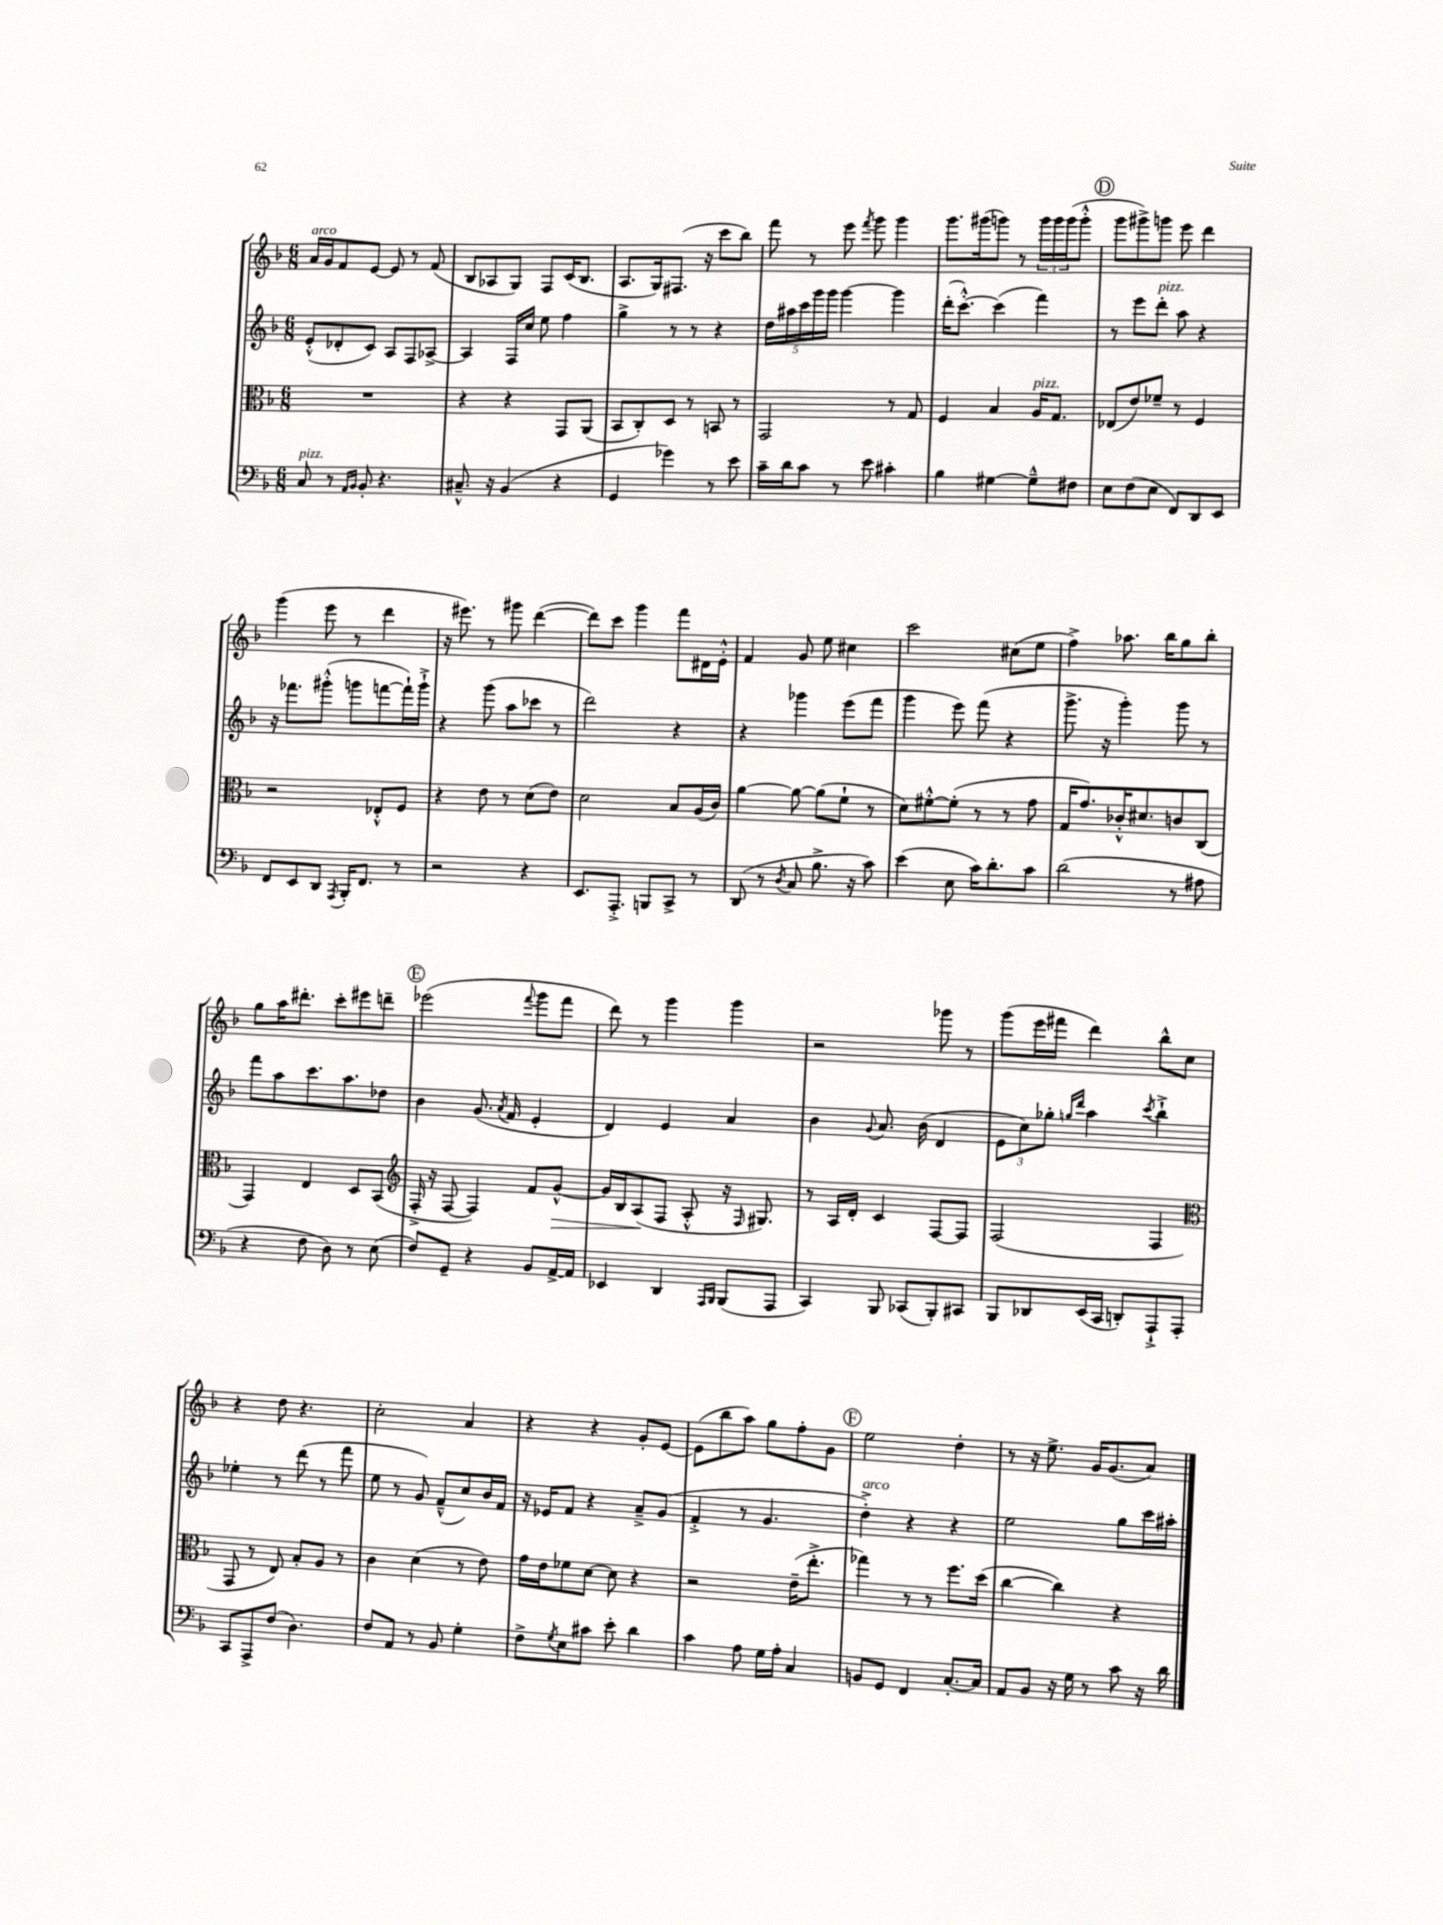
<<
\new StaffGroup <<
\new Staff = "s0" {
    \clef treble \key f \major \numericTimeSignature \time 6/8
    a'16^\markup { \italic "arco" } g'16 f'8 e'8~ e'8 r8 f'8( |
    bes8 aes8 g8) f8 c'16( bes8. |
    a8. g16) fis8.( r16 c'''8 bes''8) |
    f'''8 r8 e'''8 \acciaccatura { f'''8 } g'''8 g'''4 |
    g'''8. gis'''16( g'''8) r8 \tuplet 3/2 { g'''16 g'''16 g'''16( } g'''8-.-^ |
    \mark \markup { \circle "D" } g'''8 gis'''8->) g'''8 e'''8 d'''4 |
    g'''4( e'''8 r8 d'''4 |
    r16 eis'''8.) r8 gis'''8 d'''4~( |
    d'''8) c'''8 g'''4 f'''8 dis'16 e'16-.-^ |
    f'4 g'8 e''8 cis''4 |
    c'''2 cis''8( e''8 |
    f''4->) aes''8. bes''16 g''8 bes''8-. |
    g''8 a''16 dis'''8.-. c'''8-. eis'''8 d'''8-- |
    \mark \markup { \circle "E" } ees'''2( \appoggiatura { f'''8 } g'''8 f'''8 |
    d'''8) r8 g'''4 g'''4 |
    r2 ges'''8 r8 |
    g'''8( e'''16 fis'''16 d'''4) bes''8-^ c''8 |
    r4 d''8 r4. |
    c''2-. a'4 |
    r4 r4 g'8-. e'8~ |
    e'8( bes''8 a''8) g''8 f''8-. g'8 |
    \mark \markup { \circle "F" } e''2 d''4-. |
    r8 r16 e''8.-> g'16 g'8.( a'8) \bar "|." |
}
\new Staff = "s1" {
    \clef treble \key f \major \numericTimeSignature \time 6/8
    e'8-.-^( des'8-. c'8) a8 f8 aes8~-> |
    aes4 f16 c''16 e''8 f''4 |
    g''4-> r8 r8 r4 |
    \tuplet 5/4 { d''16 ais''16 c'''16 g'''16 g'''16 } g'''4~ g'''4 |
    d'''16-.( c'''8.~-.-^) c'''4( f'''4) |
    \mark \markup { \circle "D" } r8 e'''8 d'''8-.^\markup { \italic "pizz." } a''8 r4 |
    r16 fes'''8. gis'''8-.-^( g'''8 f'''8~ f'''16-!) g'''16-!-> |
    r4 g'''8( a''8 ces'''8 r8 |
    d'''2) r4 |
    r4 ges'''4 e'''8( f'''8 |
    g'''4 e'''8) f'''8( r4 |
    g'''8.-> r16 g'''4-.) g'''8 r8 |
    f'''8 a''8 c'''8. a''8. des''8 |
    \mark \markup { \circle "E" } bes'4 g'8.( \acciaccatura { a'8 } f'16 e'4-. |
    d'4) e'4 a'4 |
    bes'4 \appoggiatura { g'8 } a'8. bes'16( d'4 |
    \tuplet 3/2 { e'8 c''8) ges''8-. } \grace { g''16 d'''16 } a''4 \acciaccatura { c'''8 } bes''4-!-> |
    ees''4-. r8 d'''8( r8 f'''8 |
    e''8 r8 g'8) f'8---^( c''8) bes'16 f'16 |
    r16 ees'16 f'8 r4 a'8---> g'8( |
    f'4-.-> r8 g'4. |
    \mark \markup { \circle "F" } d''4-.->^\markup { \italic "arco" }) r4 r4 |
    e''2 g''8 c'''16 ais''16-. \bar "|." |
}
\new Staff = "s2" {
    \clef alto \key f \major \numericTimeSignature \time 6/8
    R2. |
    r4 r4 g,8 a,8( |
    bes,8 c8-.) d8 r8 b,8 r8 |
    g,2 r8 g8 |
    f4 bes4 a16^\markup { \italic "pizz." } g8. |
    \mark \markup { \circle "D" } ees8( e'8) fes'8-- r8 f4 |
    r2 ees8-.-^ f8 |
    r4 e'8 r8 d'8( e'8) |
    d'2 bes8 a16( c'16) |
    a'4~ a'8~ a'8( f'8-! r8 |
    d'8) fis'8~-.-^ fis'8-.( r8 r8 g'8 |
    g16 g'8.) ces'16-.-^ dis'8. c'8 c8( |
    g,4) e4 d8 bes,8( |
    \mark \markup { \circle "E" } \clef treble f16-.-> r16 f8~ f4) f'8 g'8~-^\> |
    g'16 bes16 a8\!( f8 a8-.-^ r16 \grace { f16 } gis8.) |
    r8 a16 d'16-. c'4 f8~ f8 |
    f2( f4 |
    \clef alto g,8 r8 e8) bes8-. a8 r8 |
    c'4 d'4( r8 e'8) |
    g'16 e'16 fes'8 d'8~ d'8 r4 |
    r2 e'16--( e''8.-.-> |
    \mark \markup { \circle "F" } ges''4) r8 r8 f''8. d''16( |
    c''4~ c''4) r4 \bar "|." |
}
\new Staff = "s3" {
    \clef bass \key f \major \numericTimeSignature \time 6/8
    c8^\markup { \italic "pizz." } r8 \grace { a,16 bes,16 } bes,8-. r4. |
    cis8.---^ r16 bes,4( r4 |
    g,4 ges'4) r8 e'8 |
    c'16-- d'16 c'8 r8 e'8 cis'4-. |
    bes4 gis4~ gis8---^ fis8 |
    \mark \markup { \circle "D" } e8 f8( e8 f,8) d,8 e,8 |
    f,8 e,8 d,8 \acciaccatura { a,,8 } bes,,16-. f,8. r8 |
    r2 r4 |
    e,8. a,,8.-.-> b,,8 c,8-> r8 |
    d,8( r8 \acciaccatura { d8 } c8 bes8.-> r16 c'8) |
    e'4( e8 c'16) d'8.-. c'8 |
    d'2( r8 ais8 |
    r4 f8 d8) r8 e8( |
    \mark \markup { \circle "E" } f8) g,8-- r4 bes,8 a,16~-> a,16 |
    ees,4 d,4 \grace { a,,16 bes,,16 } bes,,8( a,,8 |
    c,4) bes,,8 ces,8( bes,,8-.) cis,8 |
    bes,,8 des,8 e,16( c,16 d,8-.) a,,8-!-> a,,8-. |
    c,8 a,,8-> f8( d4.) |
    f8 a,8 r8 bes,8 g4-. |
    f8-> \acciaccatura { g8 } e8 cis'8 e'8-. d'4 |
    c'4 a8 g16 a16-. c4 |
    \mark \markup { \circle "F" } b,8 g,8 f,4 c8.~-. c16 |
    a,8 bes,8 r16 g16 r8 c'8 r16 d'16 \bar "|." |
}
>>
>>
\layout { \context { \Score \remove "Bar_number_engraver" } }
